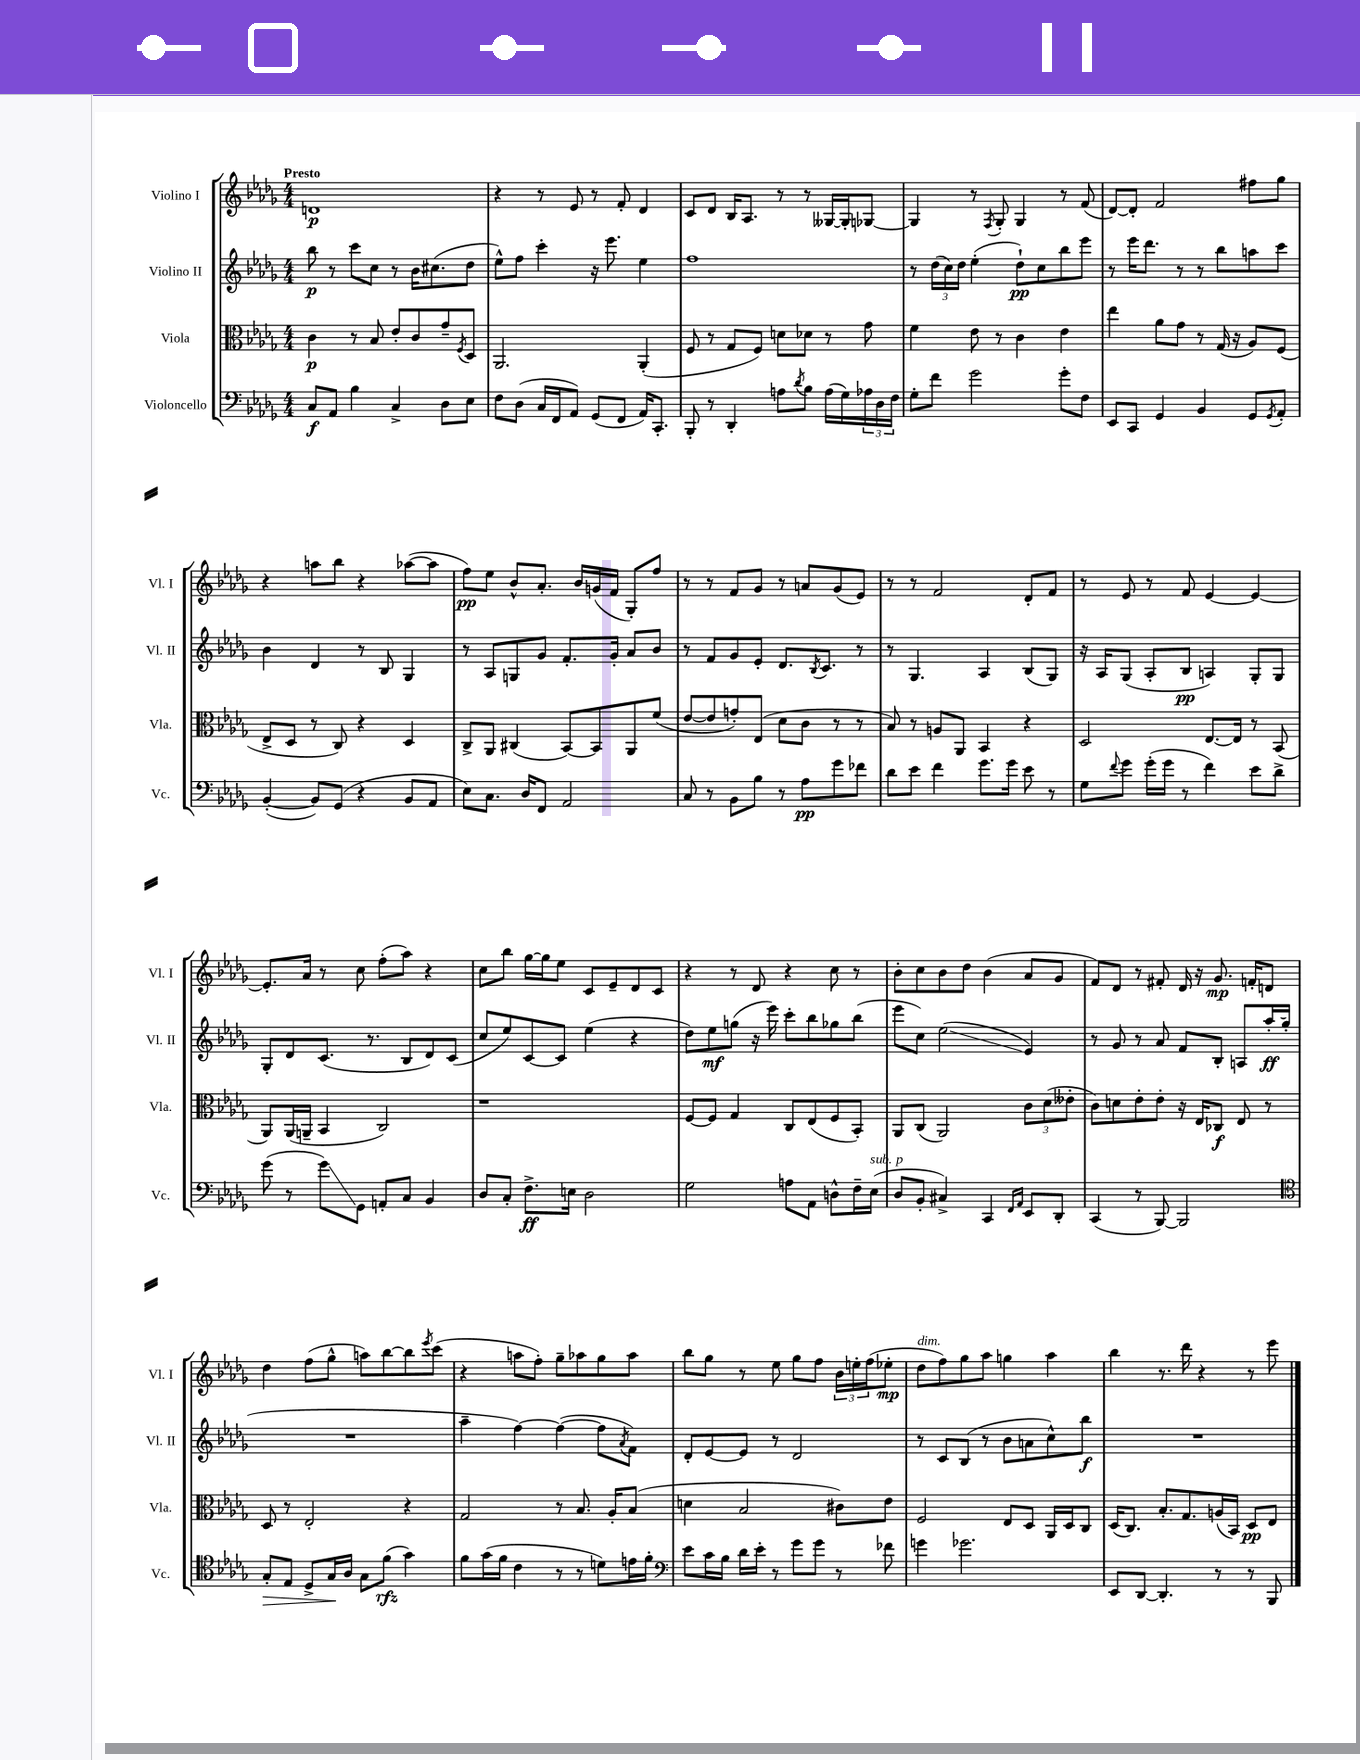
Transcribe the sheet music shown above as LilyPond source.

<<
\new StaffGroup <<
\new Staff = "s0" \with { instrumentName = "Violino I" shortInstrumentName = "Vl. I" } {
    \clef treble \key des \major \numericTimeSignature \time 4/4 \tempo "Presto"
    d'1\p |
    r4 r8 ees'8 r8 f'8-. des'4 |
    c'8 des'8 bes16 aes8. r8 r8 geses16~ geses16-. ges8~ |
    ges4 r8 \acciaccatura { f8 } ges8-. ges4 r8 f'8( |
    des'8~) des'8-. f'2 fis''8 ges''8 |
    r4 a''8 bes''8 r4 aes''8~( aes''8 |
    f''8\pp) ees''8 bes'8-^ aes'8.-. bes'16 g'16( f'16 ges8-.) f''8 |
    r8 r8 f'8 ges'8 r8 a'8 ges'8( ees'8) |
    r8 r8 f'2 des'8-. f'8 |
    r8 ees'8 r8 f'8 ees'4~ ees'4~ |
    ees'8.-. aes'16 r8 c''8 f''8-.( aes''8) r4 |
    c''8 bes''8 ges''16~ ges''16 ees''8 c'8 ees'8-- des'8 c'8 |
    r4 r8 des'8 r4 c''8 r8 |
    bes'8-. c''8 bes'8 des''8 bes'4( aes'8 ges'8 |
    f'8) des'8 r8 fis'8-. des'16 r16 ges'8.\mp f'16-. d'8 |
    des''4 f''8( ges''8-^ a''8) bes''8~ bes''8 \acciaccatura { ees'''8 } c'''8( |
    r4 a''8 f''8-.) ges''8-- aes''8 ges''8 aes''8 |
    bes''8 ges''8 r8 ees''8 ges''8 f''8 \tuplet 3/2 { bes'16 e''16-. f''16( } ees''8-.\mp |
    des''8^\markup { \italic "dim." } f''8) ges''8 aes''8 g''4 aes''4 |
    bes''4 r8. des'''16 r4 r8 ees'''8 \bar "|." |
}
\new Staff = "s1" \with { instrumentName = "Violino II" shortInstrumentName = "Vl. II" } {
    \clef treble \key des \major \numericTimeSignature \time 4/4
    bes''8\p r8 c'''8 c''8 r8 bes'16 cis''8.( des''8 |
    ees''8-^) f''8 c'''4-. r16 ees'''8. ees''4 |
    f''1 |
    r8 \tuplet 3/2 { des''16( c''16) des''16 } ees''4-.( des''8-!\pp) c''8 bes''8 ees'''8 |
    r8 ees'''16 des'''8. r8 r8 bes''8 a''8 c'''8 |
    bes'4 des'4 r8 bes8 ges4 |
    r8 aes8 g8 ges'8 f'8.-. ges'16-. aes'8 bes'8 |
    r8 f'8 ges'8 ees'8-. des'8. \acciaccatura { bes8 } c'8. r8 |
    r8 ges4. aes4 bes8( ges8) |
    r16 aes16 ges8( aes8-. bes8\pp a4) ges8-. ges8 |
    ges8-. des'8 c'8.( r8. bes8 des'8) c'8( |
    c''8 ees''8) c'8~ c'8 ees''4( r4 |
    des''8) ees''8\mf g''8( r16 ees'''16) c'''8-. bes''8 ges''8 bes''8( |
    ees'''8 c''8) ees''2\glissando( ees'4) |
    r8 ges'8 r8 aes'8 f'8 bes8-. a8 aes''16-.\ff ges''16-.( |
    R1 |
    aes''4-- f''4~) f''4~( f''8 \acciaccatura { aes'8 } f'8) |
    des'8-. ees'8~ ees'8 r8 des'2 |
    r8 c'8 bes8( r8 bes'8 a'8 c''8-^) bes''8\f |
    R1 \bar "|." |
}
\new Staff = "s2" \with { instrumentName = "Viola" shortInstrumentName = "Vla." } {
    \clef alto \key des \major \numericTimeSignature \time 4/4
    c'4\p r8 bes8 ees'8-. c'8 ges'8-- \acciaccatura { f8 } des8 |
    aes,2. aes,4-.( |
    f8 r8 ges8 f8) d'8 des'8 r8 ges'8 |
    f'4 ees'8 r8 c'4 ees'4 |
    ees''4 aes'8 ges'8 r8 ges16( r16 aes8) f8( |
    ees8-> des8 r8 c8) r4 des4 |
    c8-> aes,8 cis4( bes,8~) bes,8 aes,8 f'8( |
    ees'8~ ees'8 g'8-.) ees8( des'8 c'8 r8 r8 |
    bes8) r8 a8 aes,8 bes,4 r4 |
    des2 ees8.~ ees16 r8 bes,8( |
    aes,8) aes,16( a,16-- bes,4 c2) |
    r1 |
    f8~ f8 ges4 c8 ees8( f8 bes,8-.) |
    aes,8 c8( aes,2) \tuplet 3/2 { c'8 des'8( eeses'8-. } |
    c'8) d'8 ees'8-. ees'8-. r16 ees16 ces8\f ees8 r8 |
    des8 r8 ees2-. r4 |
    ges2 r8 bes8. aes16-. bes8( |
    d'4 bes2 cis'8) ees'8 |
    f2 ees8 des8 aes,16 des16 c8 |
    des16( c8.) bes8.-. ges8. a16( bes,16) des8\pp ees8 \bar "|." |
}
\new Staff = "s3" \with { instrumentName = "Violoncello" shortInstrumentName = "Vc." } {
    \clef bass \key des \major \numericTimeSignature \time 4/4
    c8\f aes,8 bes4 c4-> des8 ees8 |
    f8 des8( c16 f,16 aes,8) ges,8( f,8 aes,16) c,8.-. |
    bes,,8-. r8 des,4-. a8 \acciaccatura { des'8 } bes8 a16( ges16) \tuplet 3/2 { aes16 des16 f16 } |
    ges8-. f'8 ges'2 ges'8-. f8 |
    ees,8 c,8 ges,4 bes,4 ges,8 \acciaccatura { ges,8 } aes,8-. |
    bes,4~-.( bes,8) ges,8( r4 bes,8 aes,8 |
    ees8) c8. des16 f,8 aes,2 |
    c8 r8 bes,8 bes8 r8 aes8\pp ges'8 fes'8 |
    des'8 ees'8 f'4 ges'8. ges'16 ees'8 r8 |
    ges8 \appoggiatura { f'8 } ges'8 ges'16-.( ges'16 r8 f'4) ees'8 des'8-> |
    ges'8( r8 ges'8\glissando) ges,8 a,8-. c8 bes,4 |
    des8 c8-. f8.->\ff e16 des2 |
    ges2 a8 aes,8 d8-^ f16-- ees16^\markup { \italic "sub. p" }( |
    des8 bes,8-. cis4->) c,4 \grace { f,16 aes,16 } ees,8 des,8-. |
    c,4( r8 bes,,8~) bes,,2 |
    \clef tenor ges8-.\> ees8 des8-> ges16\! aes16 ges8 f'8\rfz( ges'4) |
    f'8 ges'16( f'16 c'4 r8 r8 d'8) e'16 f'16-. |
    \clef bass ees'8 c'16 bes16 des'16 ees'16-. r8 ges'8 ges'8 r8 fes'8 |
    g'4 ges'2. |
    ees,8 des,8~ des,4.-. r8 r8 bes,,8 \bar "|." |
}
>>
>>
\layout { \context { \Score \remove "Bar_number_engraver" } }
